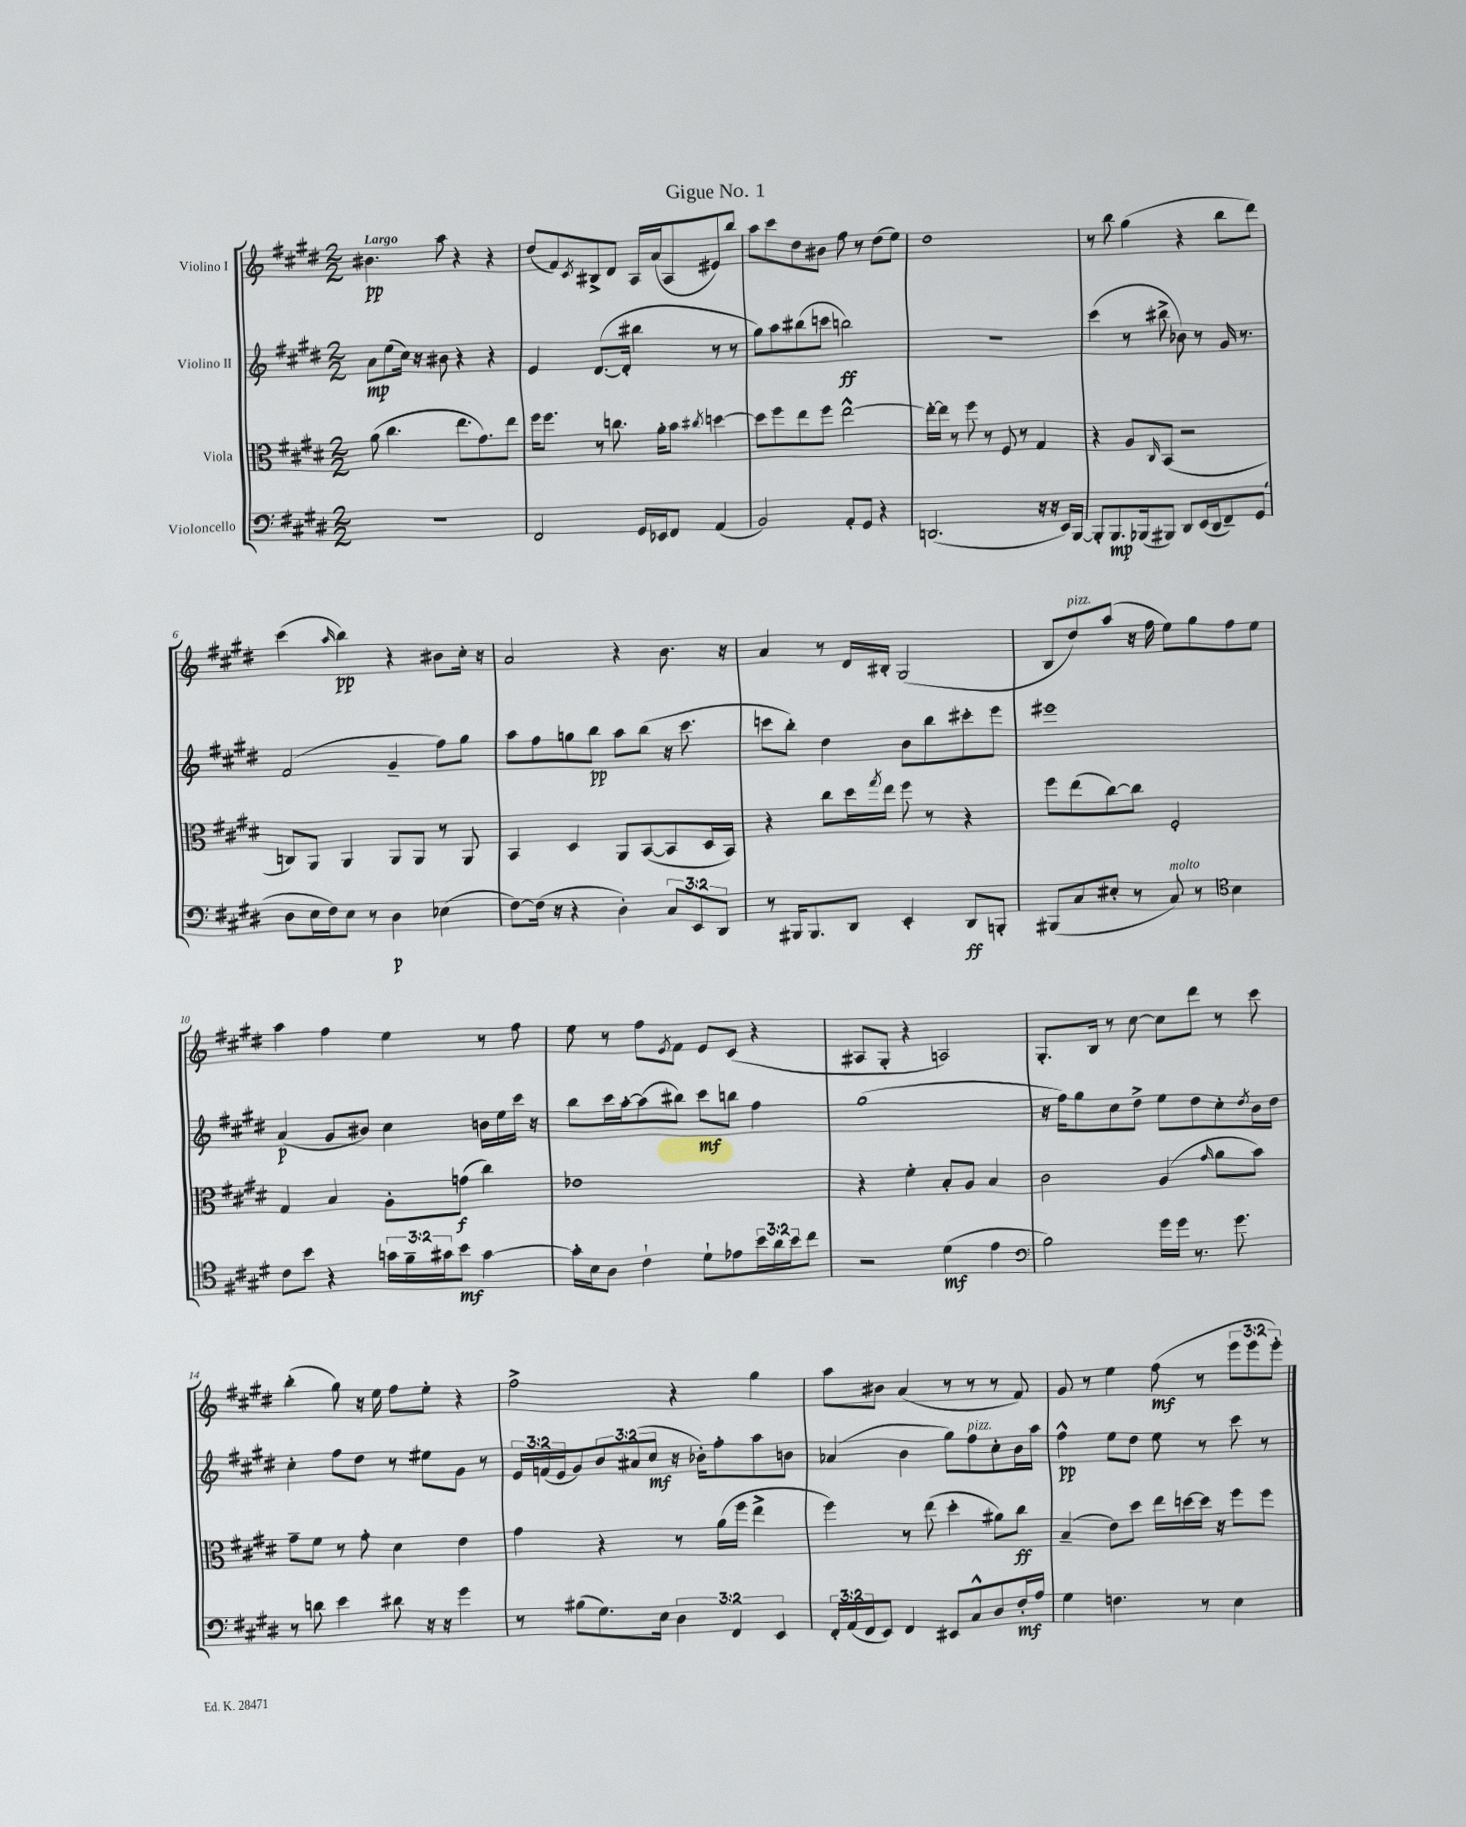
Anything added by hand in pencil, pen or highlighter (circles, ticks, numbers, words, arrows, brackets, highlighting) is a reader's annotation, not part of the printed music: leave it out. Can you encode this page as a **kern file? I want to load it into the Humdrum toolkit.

**kern	**dynam	**kern	**dynam	**kern	**dynam	**kern	**dynam
*part4	*part4	*part3	*part3	*part2	*part2	*part1	*part1
*staff4	*staff4	*staff3	*staff3	*staff2	*staff2	*staff1	*staff1
*I"Violoncello	*	*I"Viola	*	*I"Violino II	*	*I"Violino I	*
*clefF4	*	*clefC3	*	*clefG2	*	*clefG2	*
*k[f#c#g#d#]	*	*k[f#c#g#d#]	*	*k[f#c#g#d#]	*	*k[f#c#g#d#]	*
*M2/2	*	*M2/2	*	*M2/2	*	*M2/2	*
=1	=1	=1	=1	=1	=1	=1	=1
!	!	!	!	!	!	!LO:TX:a:B:t=Largo	!
1r	.	(8a\	.	8a\L	mp	4.b#X\	pp
.	.	4.cc#\	.	(8ee\	.	.	.
.	.	.	.	16cc#\Jk)	.	.	.
.	.	.	.	16r	.	.	.
.	.	.	.	8b#X\	.	8aa\	.
.	.	8.ee\L	.	4r	.	4r	.
.	.	8.g#\)	.	.	.	.	.
.	.	.	.	4r	.	4r	.
.	.	8ee\J	.	.	.	.	.
=2	=2	=2	=2	=2	=2	=2	=2
2FF#/	.	16ff#\KL	.	4e/	.	(8dd#/L	.
.	.	8.ff#\J	.	.	.	.	.
.	.	.	.	.	.	8f#/)	.
.	.	.	.	.	.	8qc#/	.
.	.	8r	.	([8.d#/L	.	8B#X^/	.
.	.	8.ccn\	.	.	.	8d#/J	.
.	.	.	.	16d#'/Jk]	.	.	.
16GG#/LL	.	.	.	4bb#X\	.	16A/LL	.
16EE-X/J	.	16a'\KL	.	.	.	(16a/J	.
8FF#/J	.	8b\J	.	.	.	8A/	.
.	.	8qcc#X/	.	.	.	.	.
(4AA/	.	[4ddn\	.	8r	.	8e#X/)	.
.	.	.	.	8r	.	8bb/J	.
=3	=3	=3	=3	=3	=3	=3	=3
2BB/)	.	8dd\L]	.	8gg#\L)	.	8aa\L	.
.	.	8ff#\	.	8aa\	.	8ccc#\	.
.	.	8ee\	.	(8bb#X\	.	8dd#\	.
.	.	8ff#\J	.	8cccn\J	.	8b#X\J	.
8AA'/L	.	[2ee^^\	.	2bbn\)	ff	8ff#\	.
8GG#/J	.	.	.	.	.	8r	.
4r	.	.	.	.	.	(8dd#\L	.
.	.	.	.	.	.	8ee\J)	.
=4	=4	=4	=4	=4	=4	=4	=4
(2.DDn/	.	16ee'\LL_	.	1r	.	1dd#	.
.	.	16ee\JJ]	.	.	.	.	.
.	.	8r	.	.	.	.	.
.	.	8ff#\	.	.	.	.	.
.	.	8r	.	.	.	.	.
.	.	8F#/	.	.	.	.	.
.	.	8r	.	.	.	.	.
16r	.	4G#/	.	.	.	.	.
16r	.	.	.	.	.	.	.
16EE/LL)	.	.	.	.	.	.	.
[16BBB/JJ	.	.	.	.	.	.	.
=5	=5	=5	=5	=5	=5	=5	=5
8BBB'/L]	.	4r	.	(4ccc#\	.	8r	.
8.BBB/	mp	.	.	.	.	8bb\	.
.	.	8A/L	.	8r	.	(4gg#\	.
(16BBB-X/k	.	.	.	.	.	.	.
.	.	16qqC#/	.	.	.	.	.
8BBB#X/J)	.	(8BB/J	.	8bb#X^\	.	.	.
8DD#/L	.	2r	.	8b-X\)	.	4r	.
(16EE/L	.	.	.	8r	.	.	.
16DD#/J	.	.	.	.	.	.	.
8FF#~/)	.	.	.	16g#/	.	8bb\L	.
.	.	.	.	8.r	.	.	.
(8GG#/J	.	.	.	.	.	8ddd#\J)	.
!!LO:LB:g=z
=6	=6	=6	=6	=6	=6	=6	=6
8D#\L	.	8Cn/L)	.	(2f#/	.	(4ccc#\	.
16E\L	.	8AA/J	.	.	.	.	.
16F#\J)	.	.	.	.	.	.	.
.	.	.	.	.	.	16qqaa/	.
8E\J	.	4AA/	.	.	.	4bb\)	pp
8r	.	.	.	.	.	.	.
4D#\	p	8AA/L	.	4g#~/	.	4r	.
.	.	8AA/J	.	.	.	.	.
(4E-X\	.	8r	.	8ff#\L)	.	8b#X\L	.
.	.	8AA/	.	8gg#\J	.	16cc#'\Jk	.
.	.	.	.	.	.	16r	.
=7	=7	=7	=7	=7	=7	=7	=7
[8F#\L)	.	4BB/	.	8aa\L	.	2a/	.
(16F#\Jk]	.	.	.	8ff#\	.	.	.
16r	.	.	.	.	.	.	.
4r	.	4D#/	.	8ggn\	.	.	.
.	.	.	.	8bb\J	pp	.	.
4D#'\)	.	8AA/L	.	8aa\L	.	4r	.
.	.	([8BB/	.	(8bb\J	.	.	.
12C#/L	.	8BB/]	.	16r	.	8.b\	.
.	.	.	.	8.ccc#\	.	.	.
12EE/	.	.	.	.	.	.	.
.	.	16D#/L	.	.	.	.	.
12DD#/J	.	.	.	.	.	.	.
.	.	16BB/JJ)	.	.	.	16r	.
=8	=8	=8	=8	=8	=8	=8	=8
8r	.	4r	.	8cccn\L	.	4a/	.
16BBB#X/KL	.	.	.	8bb'\J)	.	.	.
8.BBB#/	.	.	.	.	.	.	.
.	.	8cc#\L	.	4dd#\	.	8r	.
8DD#/J	.	16dd#\L	.	.	.	16d#/LL	.
.	.	8qgg#/	.	.	.	.	.
.	.	16ee\JJ	.	.	.	16B#X'/JJ	.
4EE'/	.	8ff#\	.	8b\L	.	(2G#/	.
.	.	8r	.	8bb\	.	.	.
8DD#/L	ff	4r	.	8ccc#X'\	.	.	.
8BBBn'/J	.	.	.	8eee\J	.	.	.
=9	=9	=9	=9	=9	=9	=9	=9
(8BBB#X/L	.	8ff#\L	.	1eee#X	.	8B/L	.
!	!	!	!	!	!	!LO:TX:a:i:t=pizz.	!
8C#/	.	(8ee\	.	.	.	8dd#/)	.
8E#X'/J	.	[8cc#\)	.	.	.	(8aa/J	.
8r	.	8cc#\J]	.	.	.	16r	.
.	.	.	.	.	.	16ff#\	.
!LO:TX:a:i:t=molto	!	!	!	!	!	!	!
8C#/)	.	2F#'/	.	.	.	8ee\L)	.
8r	.	.	.	.	.	8gg#\	.
*clefC4	*	*	*	*	*	*	*
4B\	.	.	.	.	.	8ff#\	.
.	.	.	.	.	.	8ee\J	.
!!LO:LB:g=z
=10	=10	=10	=10	=10	=10	=10	=10
8c#\L	.	4G#/	.	(4a/	p	4aa\	.
8b\J	.	.	.	.	.	.	.
4r	.	4B/	.	8g#/L	.	4ff#\	.
.	.	.	.	8b#X/J)	.	.	.
24gn\LL	.	8A'\L	.	4cc#\	.	4ee\	.
24f#~\	.	.	.	.	.	.	.
24g#X\J	.	.	.	.	.	.	.
8b\J	mf	(8gn\J	f	.	.	.	.
[4g#\	.	4cc#\)	.	16bn\LL	.	8r	.
.	.	.	.	16ee\	.	.	.
.	.	.	.	16ccc#\JJ	.	8ff#\	.
.	.	.	.	16r	.	.	.
=11	=11	=11	=11	=11	=11	=11	=11
16g#'\LL]	.	1e-X	.	8bb\L	.	8ee\	.
16B\J	.	.	.	.	.	.	.
8A\J	.	.	.	16ccc#\L	.	8r	.
.	.	.	.	[16aa'\J	.	.	.
4c#`\	.	.	.	(8aa\]	.	8ff#\L	.
.	.	.	.	.	.	8qe/	.
.	.	.	.	8bb#X\J)	.	8f#\J	.
8d#`\L	.	.	.	8ccc#\L	mf	8e/L	.
8e-X\	.	.	.	8bbn\J	.	(8c#/J	.
24b\L	.	.	.	4ff#\	.	4r	.
24a\	.	.	.	.	.	.	.
24b\J	.	.	.	.	.	.	.
8cc#\J	.	.	.	.	.	.	.
=12	=12	=12	=12	=12	=12	=12	=12
2r	.	4r	.	(1gg#	.	8A#X/L	.
.	.	.	.	.	.	8G#'/J	.
.	.	4f#'\	.	.	.	4r	.
(4d#\	mf	8B'/L	.	.	.	2An/)	.
.	.	8A/J	.	.	.	.	.
4e\	.	4B/	.	.	.	.	.
=13	=13	=13	=13	=13	=13	=13	=13
*clefF4	*	*	*	*	*	*	*
2B\)	.	2c#\	.	16r	.	8.G#'/L	.
.	.	.	.	16ff#\KL)	.	.	.
.	.	.	.	8gg#\	.	.	.
.	.	.	.	.	.	16B/Jk	.
.	.	.	.	8cc#\	.	8r	.
.	.	.	.	8dd#^\J	.	[8cc#\	.
16g#\LL	.	(4A/	.	8ee\L	.	8cc#\L]	.
16g#\JJ	.	.	.	.	.	.	.
8.r	.	.	.	8dd#\	.	8ddd#\J	.
.	.	16qqg#/	.	.	.	.	.
.	.	8a\L	.	8cc#'\	.	8r	.
8.g#\	.	.	.	.	.	.	.
.	.	.	.	8qdd#/	.	.	.
.	.	8b\J)	.	16b\L	.	8ccc#\	.
.	.	.	.	16dd#\JJ	.	.	.
!!LO:LB:g=z
=14	=14	=14	=14	=14	=14	=14	=14
8r	.	8g#~\L	.	4cc#'\	.	(4bb'\	.
8dn\	.	8f#\J	.	.	.	.	.
4e\	.	8r	.	8ff#\L	.	8gg#\)	.
.	.	8g#'\	.	8dd#\J	.	16r	.
.	.	.	.	.	.	16ee\	.
8d#X\	.	4d#\	.	8r	.	8ff#\L	.
16r	.	.	.	8ee#X\L	.	8ee'\J	.
16r	.	.	.	.	.	.	.
4g#\	.	4e\	.	8g#\J	.	4r	.
.	.	.	.	8r	.	.	.
=15	=15	=15	=15	=15	=15	=15	=15
8r	.	4g#\	.	24e/LL	.	2ff#^\	.
.	.	.	.	(24fn/	.	.	.
.	.	.	.	24e/J	.	.	.
(8B#X\L	.	.	.	8g#/)	.	.	.
8.G#\)	.	4r	.	12b/	.	.	.
.	.	.	.	(12a#X/	.	.	.
.	.	.	.	12cc#/J	mf	.	.
16E\Jk	.	.	.	.	.	.	.
6D#\	.	8r	.	16r	.	4r	.
.	.	.	.	16b-X'\KL)	.	.	.
.	.	(16a\LL	.	8ff#'\	.	.	.
6FF#/	.	.	.	.	.	.	.
.	.	16ff#\JJ	.	.	.	.	.
.	.	4ee^\	.	8aa\	.	4gg#\	.
6EE/	.	.	.	.	.	.	.
.	.	.	.	8bn\J	.	.	.
=16	=16	=16	=16	=16	=16	=16	=16
24FF#'/LL	.	4ff#\)	.	(4a-X/	.	8aa\L	.
(24AA/	.	.	.	.	.	.	.
24FF#/J	.	.	.	.	.	.	.
8EE/J)	.	.	.	.	.	8b#X\J	.
4FF#/	.	8r	.	4b\	.	(4a/	.
.	.	(8ee\	.	.	.	.	.
8EE#X/L	.	4dd#'\	.	8gg#\L)	.	8r	.
!	!	!	!	!LO:TX:a:i:t=pizz.	!	!	!
8C#^^/	.	.	.	8ff#\	.	8r	.
8D#/	.	8a#X\L)	.	8cc#'\	.	8r	.
16F#'/L	mf	8cc#\J	ff	16b\L	.	8f#/)	.
16A/JJ	.	.	.	16aa\JJ	.	.	.
=17	=17	=17	=17	=17	=17	=17	=17
4G#\	.	(4B~/	.	4ff#^^\	pp	8g#/	.
.	.	.	.	.	.	8r	.
4.Fn\	.	8e\L)	.	8ee\L	.	4ee\	.
.	.	8dd#\J	.	8dd#\J	.	.	.
.	.	16ee\LL	.	8ee\	.	(8ff#\	mf
.	.	[16ddn\	.	.	.	.	.
8r	.	16dd\JJ]	.	8r	.	8r	.
.	.	16r	.	.	.	.	.
4E\	.	8ff#\L	.	8ccc#\	.	12eee\L	.
.	.	.	.	.	.	12eee\	.
.	.	8ff#\J	.	8r	.	.	.
.	.	.	.	.	.	12eee'\J)	.
==	==	==	==	==	==	==	==
*-	*-	*-	*-	*-	*-	*-	*-
